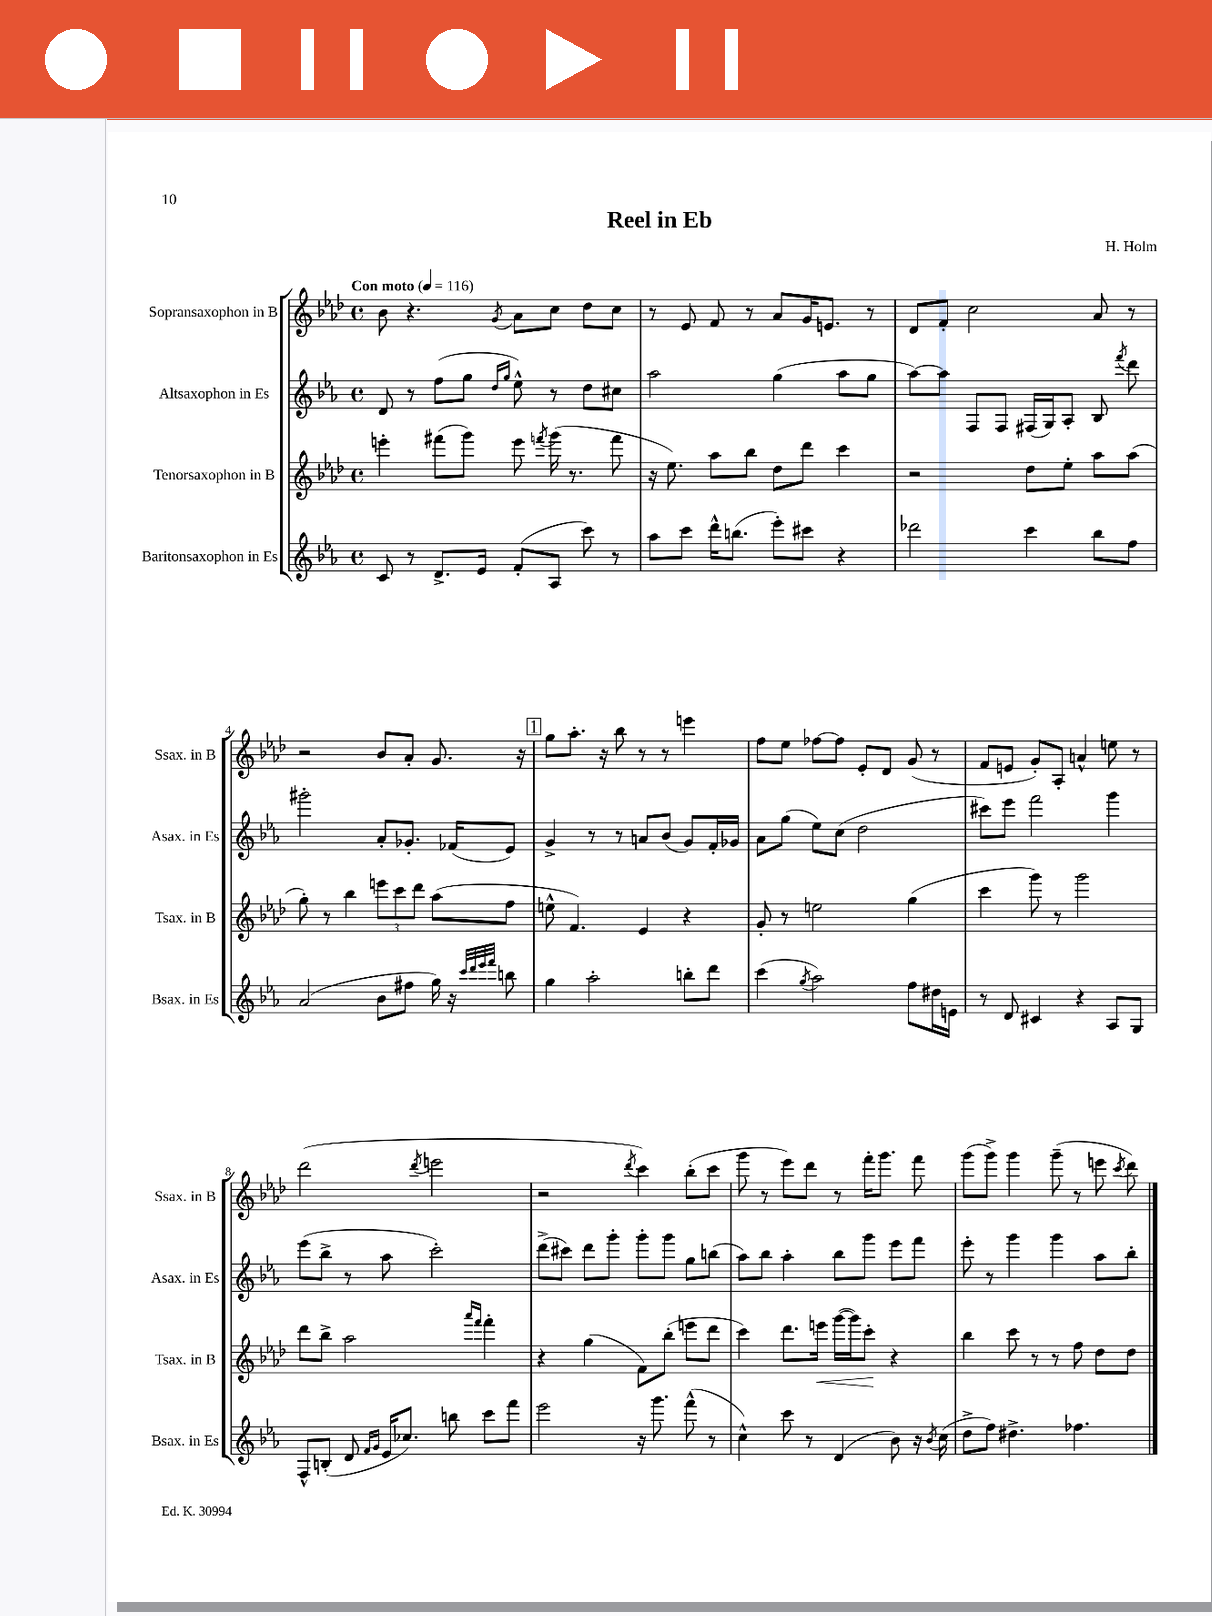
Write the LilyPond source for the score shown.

\header { title = "Reel in Eb" composer = "H. Holm" }
<<
\new StaffGroup <<
\new Staff = "s0" \with { instrumentName = "Sopransaxophon in B" shortInstrumentName = "Ssax. in B" } {
    \clef treble \key aes \major \defaultTimeSignature \time 4/4 \tempo "Con moto" 4 = 116
    \autoBeamOff bes'8 r4. \acciaccatura { g'8 } aes'8[ c''8] des''8[ c''8] |
    r8 ees'8 f'8 r8 aes'8[ g'16 e'8.] r8 |
    des'8[ f'8]-. c''2 aes'8 r8 |
    r2 bes'8[ aes'8]-. g'8. r16 |
    \mark \markup { \box "1" } g''8[ aes''8.]-. r16 bes''8 r8 r8 e'''4 |
    f''8[ ees''8] fes''8[~ fes''8] ees'8[-. des'8] g'8( r8 |
    f'8[ e'8] g'8[-.) aes8]-. a'4-^ e''8 r8 |
    des'''2( \acciaccatura { des'''8 } e'''2 |
    r2 \acciaccatura { des'''8 } c'''4) bes''8[-.( c'''8] |
    g'''8 r8 ees'''8[) des'''8] r8 f'''16[-. g'''8.] f'''8 |
    g'''8[( g'''8]->) g'''4 g'''8--( r8 e'''8 \acciaccatura { c'''8 } des'''8) \bar "|." |
}
\new Staff = "s1" \with { instrumentName = "Altsaxophon in Es" shortInstrumentName = "Asax. in Es" } {
    \clef treble \key ees \major \defaultTimeSignature \time 4/4
    \autoBeamOff d'8 r8 f''8[( g''8] \grace { d''16[ g''16] } ees''8-^) r8 d''8[ cis''8] |
    aes''2 g''4( aes''8[ g''8] |
    aes''8[~) aes''8] f8[ f8] fis16[( g16) aes8]-. bes8 \acciaccatura { f'''8 } d'''8 |
    gis'''2-. aes'8[-. ges'8.]-. fes'16[( ees'8]) |
    \mark \markup { \box "1" } g'4-> r8 r8 a'8[ bes'8]( g'8[) f'16-. ges'16] |
    aes'8[ g''8]( ees''8[) c''8]( d''2 |
    cis'''8[) ees'''8] f'''2 g'''4 |
    ees'''8[( bes''8]-> r8 aes''8 c'''2-.) |
    d'''8[->( cis'''8]) d'''8[ g'''8]-. g'''8[-. g'''8] g''8[ b''8]( |
    aes''8[) bes''8] aes''4-. bes''8[ g'''8] ees'''8[ f'''8] |
    ees'''8-. r8 g'''4 g'''4 aes''8[ bes''8]-. \bar "|." |
}
\new Staff = "s2" \with { instrumentName = "Tenorsaxophon in B" shortInstrumentName = "Tsax. in B" } {
    \clef treble \key aes \major \defaultTimeSignature \time 4/4
    \autoBeamOff e'''4-. fis'''8[( g'''8]) e'''8 \acciaccatura { f'''8 } g'''16( r8. f'''8 |
    r16 ees''8.) aes''8[ bes''8] des''8[ des'''8] c'''4 |
    r2 des''8[ ees''8]-. aes''8[ aes''8]( |
    g''8-.) r8 bes''4 \tuplet 3/2 { e'''8[ c'''8 des'''8] } aes''8[( f''8] |
    \mark \markup { \box "1" } e''8-^ f'4.) ees'4 r4 |
    g'8-. r8 e''2 g''4( |
    c'''4 g'''8) r8 g'''2 |
    des'''8[ bes''8]-> aes''2 \grace { aes'''16[ f'''16] } f'''4-. |
    r4 g''4( f'8[) bes''8]-.( e'''8[ des'''8] |
    c'''4) des'''8.[ e'''16]\< g'''16[~( g'''16) c'''8]-.\! r4 |
    bes''4 c'''8 r8 r8 f''8 des''8[ des''8] \bar "|." |
}
\new Staff = "s3" \with { instrumentName = "Baritonsaxophon in Es" shortInstrumentName = "Bsax. in Es" } {
    \clef treble \key ees \major \defaultTimeSignature \time 4/4
    \autoBeamOff c'8 r8 d'8.[-> ees'16] f'8[-.( aes8] c'''8) r8 |
    aes''8[ c'''8] d'''16[-^ b''8.]( ees'''8[-.) cis'''8] r4 |
    des'''2 c'''4 bes''8[ f''8] |
    aes'2( bes'8[ fis''8] g''16) r16 \grace { c'''32[ d'''32 ees'''32 f'''32] } b''8 |
    \mark \markup { \box "1" } g''4 aes''2-. b''8[-. d'''8] |
    c'''4( \acciaccatura { g''8 } aes''2) f''8[ dis''16 e'16] |
    r8 d'8 cis'4 r4 aes8[ g8] |
    f8[-^ b8]-.( d'8 \grace { f'16[ g'16] } ees'16[ ces''8.]) b''8 c'''8[ f'''8] |
    ees'''2 r16 g'''8. f'''8-^( r8 |
    c''4-^) c'''8 r8 d'4( bes'8) r16 \acciaccatura { bes'8 } c''16( |
    d''8[-> f''8]) dis''4.-> fes''4. \bar "|." |
}
>>
>>
